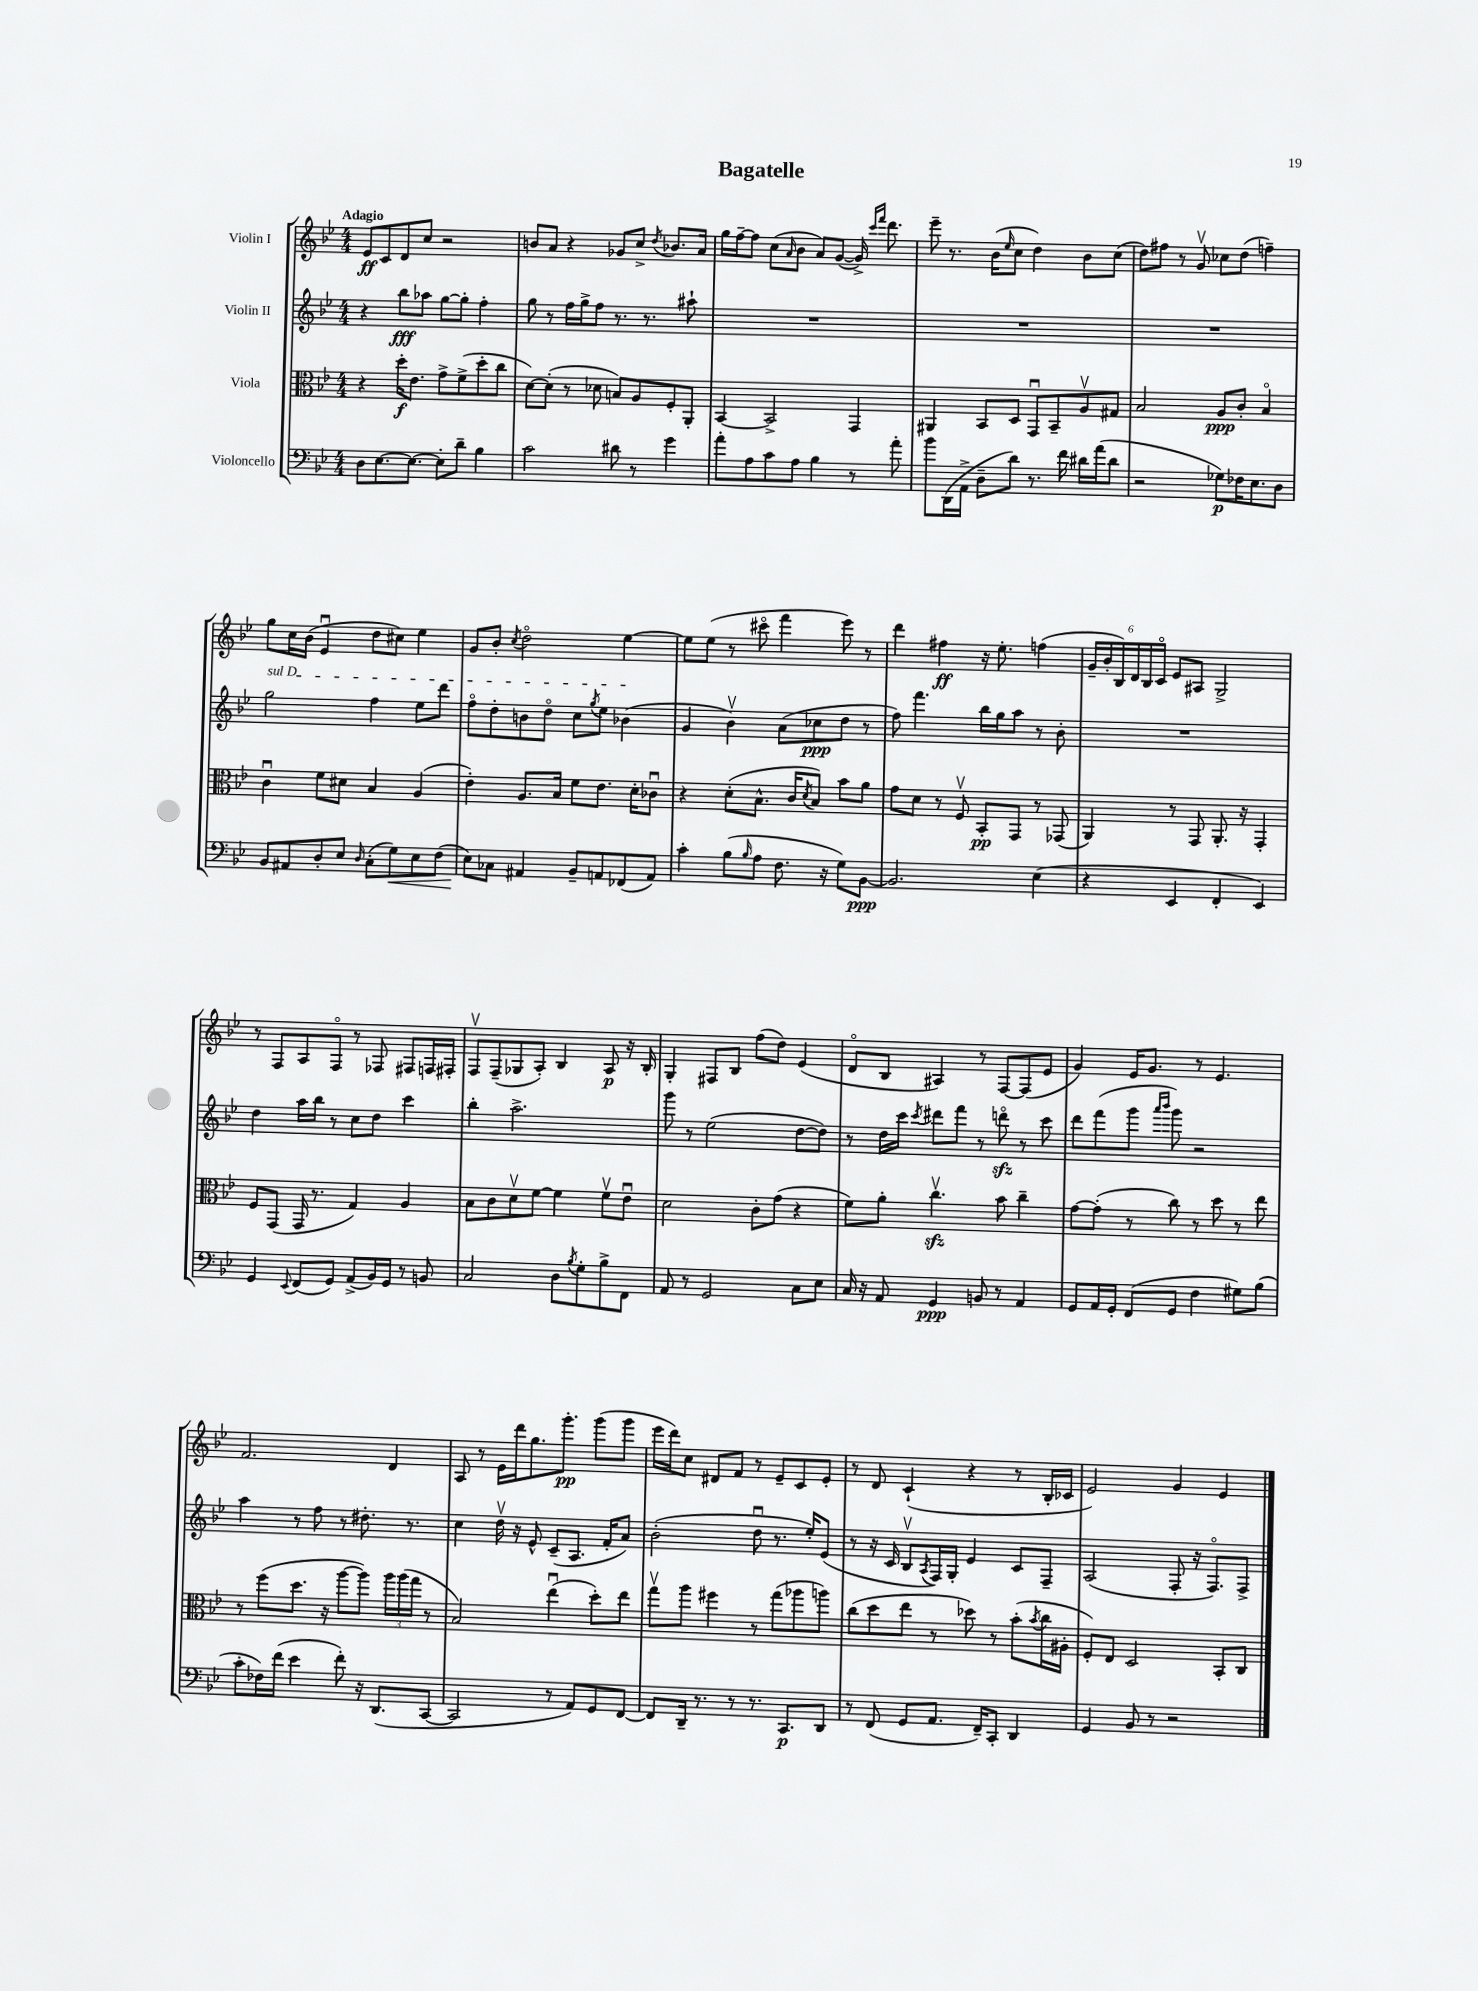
\header { title = "Bagatelle" }
<<
\new StaffGroup <<
\new Staff = "s0" \with { instrumentName = "Violin I" } {
    \clef treble \key bes \major \numericTimeSignature \time 4/4 \tempo "Adagio"
    ees'8\ff c'8 d'8 c''8 r2 |
    b'8 a'8 r4 ges'8 c''8-> \acciaccatura { d''8 } bes'8. a'16 |
    g''16 f''16~-- f''8 c''8( \grace { a'16 } bes'8 a'8) g'8~( g'16->) \grace { c'''16 f'''16 } d'''8. |
    ees'''8-- r8. bes'16( \grace { ees''16 } c''8 d''4) bes'8 c''8( |
    d''8) fis''8 r8 g'8\upbow ces''8 d''8( f''4--) |
    g''8 c''16 bes'16( ees'4\downbow d''8 cis''8) ees''4 |
    g'8 bes'8-. \acciaccatura { c''8 } d''2\flageolet ees''4~ |
    ees''8 ees''8( r8 cis'''8\flageolet f'''4 ees'''8) r8 |
    d'''4 fis''4\ff r16 ees''8.-. f''4( |
    \tuplet 6/4 { g'16-- bes'16-. bes16) d'16 bes16 c'16\flageolet } ees'8 ais8 g2-> |
    r8 f8 a8 f8\flageolet r8 fes8 fis8 f16 fis16-. |
    f8\upbow f8--( ges8 a8-.) bes4 a8\p r16 bes16-. |
    g4-. fis8 bes8 f''8( d''8) ees'4( |
    d'8\flageolet bes8 ais4) r8 f8~ f8( ees'8 |
    g'4) ees'16 g'8. r8 ees'4. |
    f'2. d'4 |
    a8 r8 ees'16 d'''16 g''8. g'''8.-.\pp g'''8( g'''8 |
    ees'''16 d'''16) c''8 dis'8 f'8 r8 ees'8-- c'8 ees'8-. |
    r8 d'8 c'4-!( r4 r8 bes16-. ces'16 |
    ees'2) g'4 ees'4 \bar "|." |
}
\new Staff = "s1" \with { instrumentName = "Violin II" } {
    \clef treble \key bes \major \numericTimeSignature \time 4/4
    r4 bes''8\fff aes''8 g''8~ g''8-. f''4-. |
    g''8 r8 f''16 g''16-> f''8 r8. r8. ais''8-! |
    R1 |
    R1 |
    R1 |
    \once \override TextSpanner.bound-details.left.text = \markup { \italic "sul D" } g''2\startTextSpan f''4 ees''8 d'''8 |
    f''8\flageolet d''8-. b'8 d''8\flageolet c''8 \acciaccatura { g''8 } ees''8 bes'4\stopTextSpan( |
    g'4 bes'4\upbow) a'8( ces''8\ppp d''8 r8 |
    f''8) f'''4. bes''16 g''16 a''8 r8 bes'8-. |
    R1 |
    d''4 a''16 bes''16 r8 c''8 d''8 c'''4 |
    bes''4-. a''2.-> |
    g'''8 r8 ees''2( d''8~ d''8) |
    r8 d''16 c'''16 \acciaccatura { c'''8 } dis'''8 f'''8 r8 d'''8\flageolet\sfz r8 c'''8 |
    d'''8 f'''8( g'''8 \grace { a'''16 bes'''16 } g'''8) r2 |
    a''4 r8 f''8 r8 dis''8.-. r8. |
    c''4 d''16\upbow r16 ees'8-^ c'8--( a8. f'16-. a'8) |
    bes'2-.( d''8\downbow r8. ees''16-.) ees'8( |
    r8 r16 c'16 bes8\upbow \acciaccatura { a8 } f16) g16-. ees'4 c'8 f8-- |
    a2( f8-. r16 f8.\flageolet) f8-> \bar "|." |
}
\new Staff = "s2" \with { instrumentName = "Viola" } {
    \clef alto \key bes \major \numericTimeSignature \time 4/4
    r4 d''16-.\f ees'8. g'8-> f'8->( d''8-. c''8 |
    d'8~) d'8-.( r8 des'8 b8) a8 f8-. a,8-. |
    bes,4~ bes,2-> g,4 |
    ais,4 bes,8 d8 g,8\downbow bes,8-- a8\upbow gis8 |
    bes2 a8\ppp c'8-. bes4\flageolet |
    c'4\downbow f'8 dis'8 bes4 a4( |
    ees'4-.) a8. bes16 f'8 ees'8. d'16-. ces'8\downbow |
    r4 d'8-.( bes8.-^ c'16 \acciaccatura { d'8 } bes8) bes'8 a'8 |
    g'8 d'8 r8 f8\upbow bes,8-.\pp g,8 r8 ges,8( |
    a,4) r8 g,8 a,8.-. r16 g,4-. |
    f8 g,8( g,16 r8. g4) a4 |
    bes8 c'8 d'8\upbow f'8~ f'4 f'8\upbow ees'8\downbow |
    d'2 c'8-. g'8( r4 |
    f'8) a'8-. c''4.\upbow\sfz bes'8 c''4-- |
    g'8~ g'8-.( r8 c''8) r8 d''8 r8 ees''8 |
    r8 f''8( d''8. r16 a''8~ a''8) \tuplet 3/2 { a''16 a''16( g''16 } r8 |
    bes2) ees''4\downbow( d''8-.) ees''8 |
    g''8\upbow a''8 fis''4 r8 g''8( aes''8 a''8) |
    c''8( d''8 ees''8 r8 des''8) r8 bes'8-.( \acciaccatura { bes'8 } c''16 ais16-. |
    f8-.) ees8 d2 bes,8-. c8 \bar "|." |
}
\new Staff = "s3" \with { instrumentName = "Violoncello" } {
    \clef bass \key bes \major \numericTimeSignature \time 4/4
    d8 ees8.~ ees8.~ ees8-. d'8-- bes4 |
    c'2 dis'8 r8 g'4 |
    a'8-. a8 c'8 a8 bes4 r8 a'8-. |
    bes'8 d,16( a,16-> d8-- d'8) r8. f'16 dis'16 a'16( dis'8 |
    r2 ges8\p) fes16 ees8. d8 |
    bes,8 ais,8 d8-. ees8 \grace { d16 } c8-.( g8\<) ees8 f8( |
    ees8\!) ces8 ais,4 bes,8-- a,8 fes,8( a,8) |
    c'4-. bes8( \grace { bes16 } a8 f8. r16 g8) bes,8~\ppp |
    bes,2. ees4( |
    r4 ees,4 f,4-. ees,4) |
    g,4 \appoggiatura { ees,8 } f,8( g,8) a,8->( bes,16) g,16 r8 b,8 |
    c2 d8 \acciaccatura { bes8 } g8-. bes8-> f,8 |
    a,8 r8 g,2 c8 ees8 |
    c16 r16 a,8 g,4\ppp b,8 r8 a,4 |
    g,8 a,16 g,16-. f,8( g,8 f4 gis8) bes8( |
    c'8-. fes16) f'16( ees'4 f'8-.) r16 d,8.( c,8~ |
    c,2 r8 a,8) g,8 f,8~ |
    f,8 d,16-- r8. r8 r8. c,8.\p d,8 |
    r8 f,8( g,8 a,8. f,16--) c,8-. d,4 |
    g,4 bes,8 r8 r2 \bar "|." |
}
>>
>>
\layout { \context { \Score \remove "Bar_number_engraver" } }
